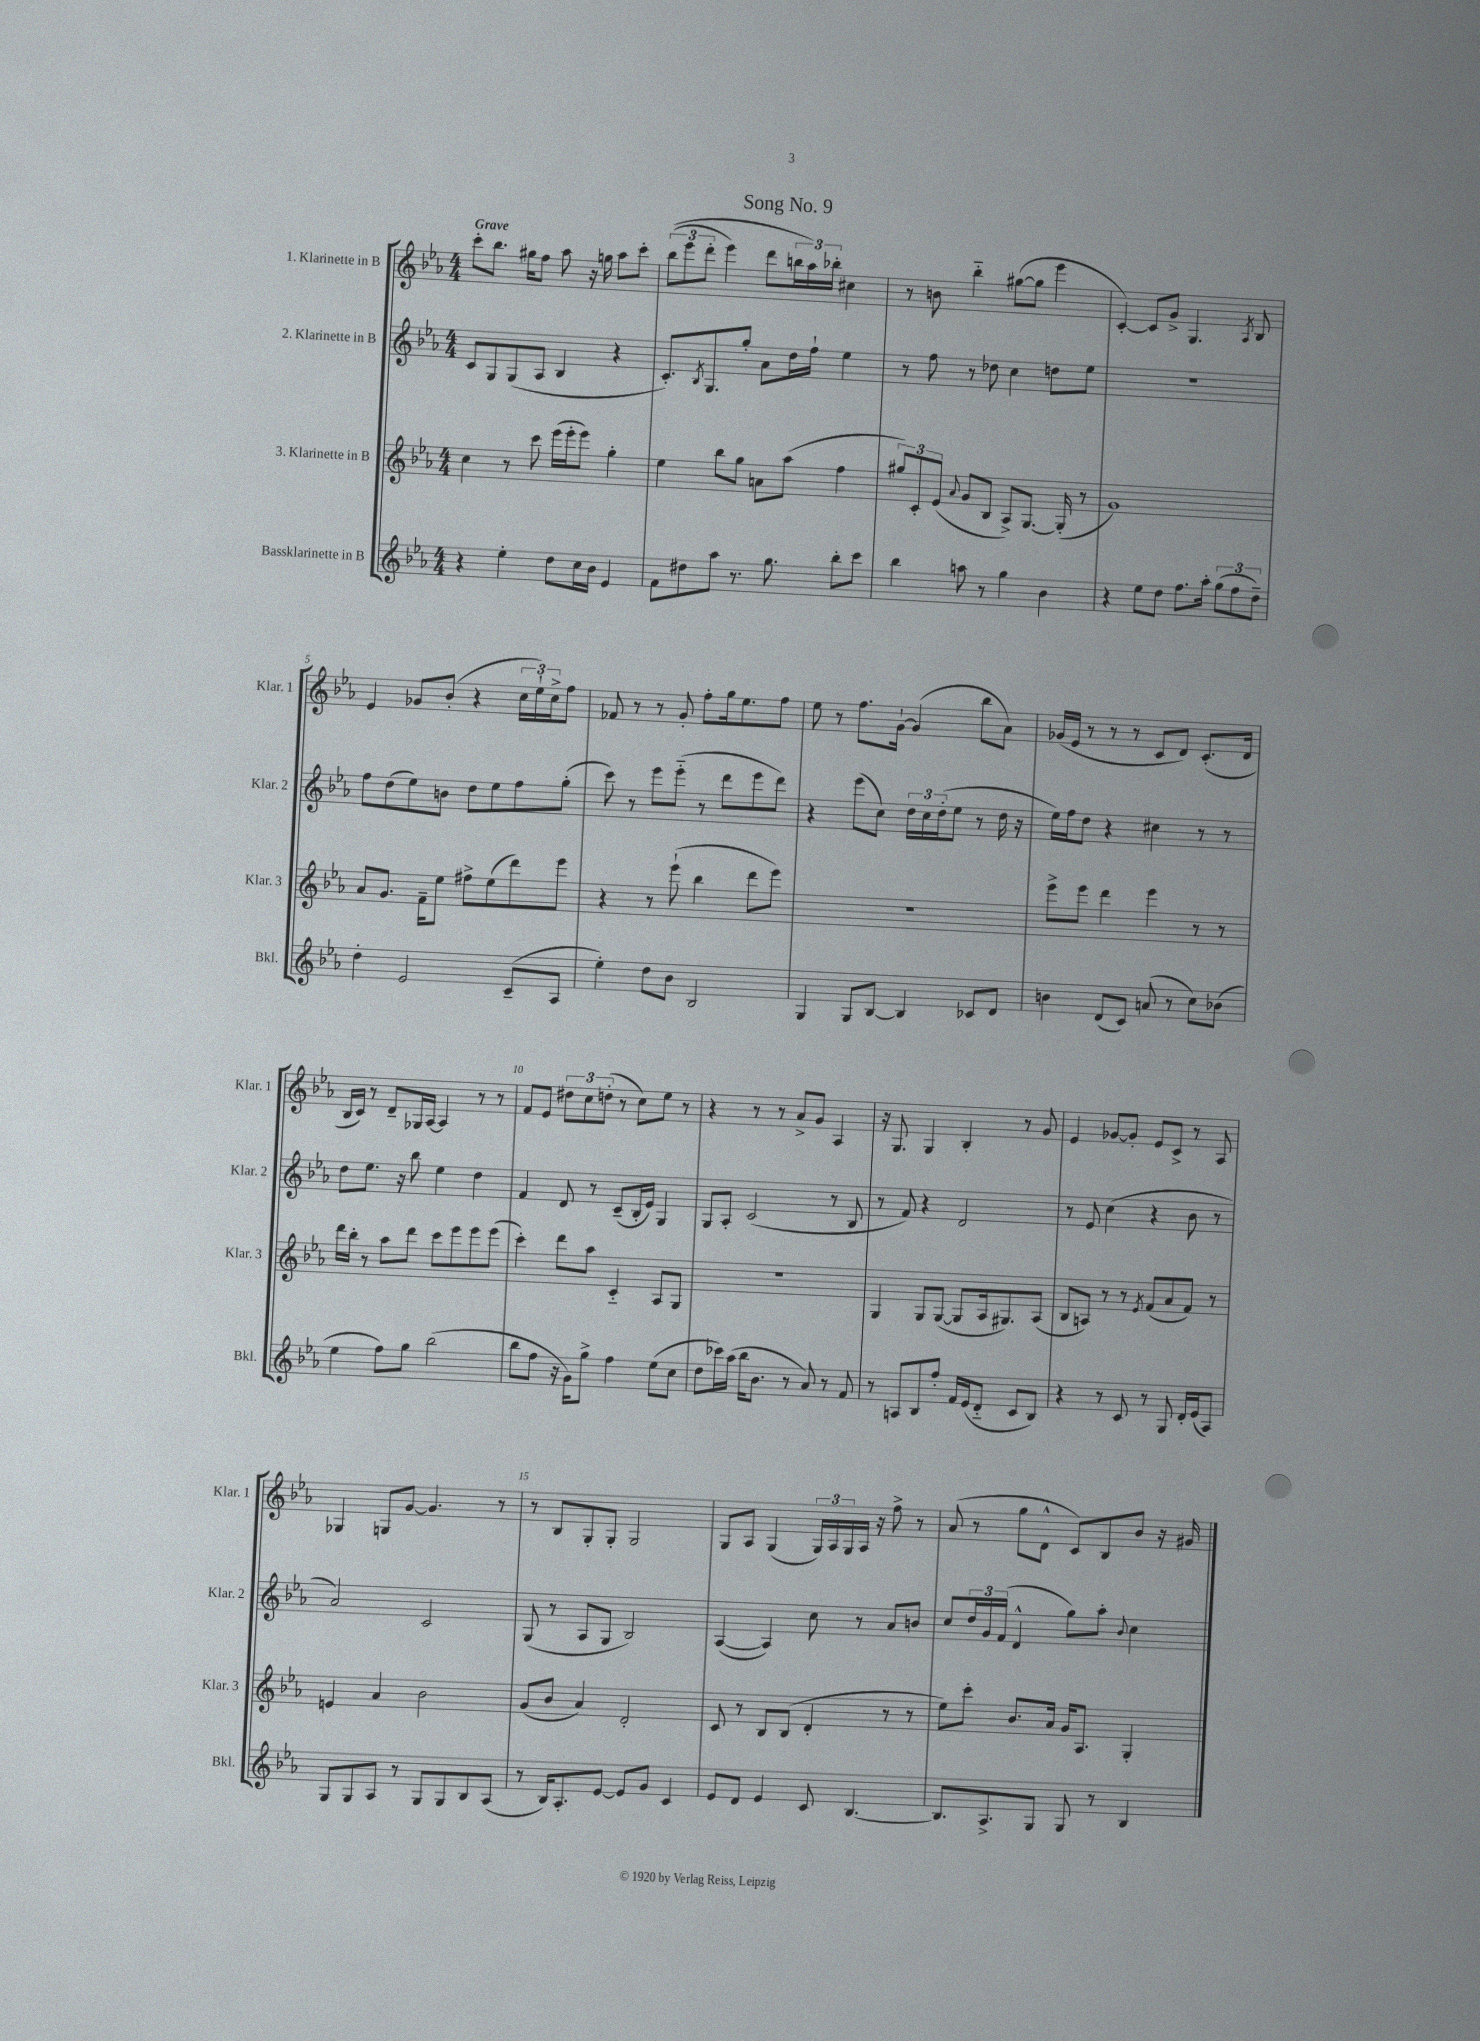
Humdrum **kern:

**kern	**kern	**kern	**kern
*staff4	*staff3	*staff2	*staff1
*clefG2	*clefG2	*clefG2	*clefG2
*k[b-e-a-]	*k[b-e-a-]	*k[b-e-a-]	*k[b-e-a-]
*M4/4	*M4/4	*M4/4	*M4/4
4r	4cc\	8c/L	8ccc'\L
.	.	8G/	8.bb-\J
4ee-'\	8r	(8G/	.
.	.	.	16gg#\LK
.	8ccc\	8A-/J	8ff\J
8dd\L	(16eee-\LL	4B-/	8aa-\
.	16eee-'\J	.	.
16cc\L	8eee-\J)	.	16r
16b-\JJ	.	.	16gg\
4e-/	4gg'\	4r	8aa-\L
.	.	.	8ccc'\J
=	=	=	=
8f\L	4ee-\	8.c'/L)	&((12bb-\L
.	.	.	12eee-\
8dd#\	.	.	.
.	.	.	12ddd'\J
.	.	8qB-/	.
.	.	8.G/	.
8aa-\J	8bb-\L	.	4eee-\)
8.r	8gg\J	8gg'/J	.
.	8a\L	8a-\L	8ddd\L
8.gg\	.	.	.
.	(8aa-\J	16dd\L	24bb\L
.	.	.	24aa-\&)
.	.	16ff`\JJ	.
.	.	.	24bb-'\JJ
8bb-'\L	4ff\	4ee-\	4cc#\
8ccc\J	.	.	.
=	=	=	=
4bb-\	12gg#/L)	8r	8r
.	12c'/	.	.
.	.	8ff\	8b\
.	(12e-/J	.	.
.	8qqa-/	.	.
8aa\	8g/L	8r	4bb-'~\
8r	8B-/J	8dd-\	.
4gg\	8A-^/L)	4cc\	([8gg#\L
.	[8.G/J	.	8gg#\]J
4b-\	.	8dd\L	4eee-\
.	(16G'/]	.	.
.	8r	8ee-\J	.
=	=	=	=
4r	1g)	1r	[4c'/)
8ee-\L	.	.	8c/]L
8dd\J	.	.	8g^/J
8.ff\L	.	.	4.G/
16aa-'\Jk	.	.	.
(12gg\L	.	.	.
12ff\	.	.	.
.	.	.	8qA-/
.	.	.	8B-/
12dd~\J)	.	.	.
=	=	=	=
4dd'\	8a-/L	8ff\L	4e-/
.	8.g/J	(8dd\	.
2e-/	.	8ee-\)	8g-/L
.	16f~\LK	.	.
.	8ee-\J	8b\J	(8b-'/J
.	8ff#^\L	8dd\L	4r
.	(8ee-\	8ee-\	.
(8c~/L	8ddd\)	8ff\	24cc\LL
.	.	.	24ee-`\)
.	.	.	24cc^\J
8A-/J	8eee-\J	(8gg'\J	8ff\J
=	=	=	=
4ee-'\)	4r	8ccc\)	8f-/
.	.	8r	8r
8dd\L	8r	8eee-\L	8r
8b-\J	(8eee-`\	(8eee-'~\J	8g'/
2B-/	4bb-\	8r	8ff'\L
.	.	8ddd\L	16gg\k
.	.	.	8.ee-\
.	8ddd\L	8eee-\	.
.	8eee-\J)	8ddd\J)	8ff\J
=	=	=	=
4G/	1r	4r	8ee-\
.	.	.	8r
8G/L	.	(8eee-\L	8.ff\L
[8B-/J	.	8cc\J)	.
.	.	.	[16g`\Jk
4B-/]	.	24dd\LL	(4g/]
.	.	24cc\	.
.	.	(24dd'\J	.
.	.	8ee-\J	.
8c-/L	.	8r	8bb-\L
8d/J	.	16dd\	8a-\J)
.	.	16r	.
=	=	=	=
4b\	8eee-^\L	16ee-\LL)	(16g-/LL
.	.	16ff\J	16e-/JJ
.	8eee-\J	8dd\J	8r
(8d/L	4ddd\	4r	8r
8c/J)	.	.	8r
(8a/	4eee-\	4cc#\	8c/L
8r	.	.	8d/J)
8cc\L)	8r	8r	(8.c'/L
(8b-\J	8r	8r	.
.	.	.	16d/Jk
=	=	=	=
4ee-\	16ddd\LL	8dd\L	16B-/LL
.	16bb-'\JJ	.	16c/JJ)
.	8r	8.ee-\J	8r
8ff\L)	8aa-\L	.	8d~/L
.	.	16r	.
8gg\J	8ddd\J	8bb-\	16G-/L
.	.	.	[16A-/JJ
(2bb-\	8ccc\L	4ee-\	4A-/]
.	8eee-\	.	.
.	8eee-\	4dd\	8r
.	(8eee-\J	.	8r
=	=	=	=
8bb-\L	4ccc'\)	4f/	8f/L
8ff\J	.	.	8e-/J
16r	8ddd\L	8d/	12dd#\L
16g\LK)	.	.	.
.	.	.	12cc\
8gg^\J	8aa-\J	8r	.
.	.	.	(12dd'\J
4ff\	4c'~/	(8c~/L	8r
.	.	16B-'/L	8cc\L)
.	.	16e-/JJ)	.
(8ee-\L	8A-/L	4G/	8ee-\J
8cc\J	8G/J	.	8r
=	=	=	=
8dd\L	1r	8G/L	4r
16ccc-\L)	.	8A-'/J	.
(16aa-\JJ	.	.	.
16bb-\LK	.	(2c/	8r
8.b-\J	.	.	.
.	.	.	8r
8r	.	.	8a-^/L
8a-/)	.	.	8g/J
8r	.	8r	4A-/
8f/	.	8B-/	.
=	=	=	=
8r	4G/	8r	16r
.	.	.	8.G/
8A/L	.	8f/)	.
8B-/	8G/L	4r	4G/
8ff'/J	([8G/J	.	.
16f/LL	8G/]L	2d/	4B-'/
(16e-/J	.	.	.
8d'~/J	16A-/k	.	.
.	8.G#/)	.	.
8c/L	.	.	8r
8B-/J)	(8A-/J	.	8g/
=	=	=	=
4r	8B-/L	8r	4e-/
.	8A/J)	8e-/	.
8r	8r	(4cc\	[8g-/L
8c/	8r	.	8g-'/]J
.	8qe-/	.	.
8r	(8f/L	4r	8e-/L
8G/	8a-/	.	8c^/J
16d'/LL	8f/J)	8b-\	8r
(16e-/J	.	.	.
8A-/J)	8r	8r	8A-/
=	=	=	=
8G/L	4e/	2a-/)	4G-/
8G/	.	.	.
8A-/J	4a-/	.	8G/L
8r	.	.	[8g/J
8G/L	2b-\	2c/	4.g/]
8G/	.	.	.
8B-/	.	.	.
(8A-/J	.	.	8r
=	=	=	=
8r	(8g/L	(8G/	8r
16B-/LK)	8b-/J	8r	8B-/L
8.A-'/	.	.	.
.	4a-/)	8A-/L	8G'/
[8e-/J	.	8G/J	8G'/J
8e-/]L	2d'/	2B-/)	2G/
8g/J	.	.	.
4c/	.	.	.
=	=	=	=
8e-/L	8c/	([4A-/	8G/L
8d/J	8r	.	8A-/J
4e-/	8B-/L	4A-/])	(4G/
.	(8B-/J	.	.
8c/	4d'/	8cc\	24G/LL)
.	.	.	24A-/
.	.	.	24G/
[4.B-/	.	8r	16A-/JJ
.	.	.	16r
.	8r	8a-/L	8ff^\
.	8r	8b/J	8r
=	=	=	=
8.B-/]L	8ee-\L)	8cc/L	(8a-/
.	8ccc'\J	24dd/L	8r
.	.	24g/	.
8.A-^/	.	.	.
.	.	(24f/JJ	.
.	8.b-/L	4d^^/	8gg\L
8G/J	.	.	8d^^\J
.	16a-/Jk	.	.
8G/	16g/LK	8gg\L)	8c/L)
.	8.A-/J	.	.
8r	.	8aa-'\J	8B-/
.	.	8qqb-/	.
4B-/	4G'/	4cc\	8b-/J
.	.	.	16r
.	.	.	16g#/
==	==	==	==
*-	*-	*-	*-
